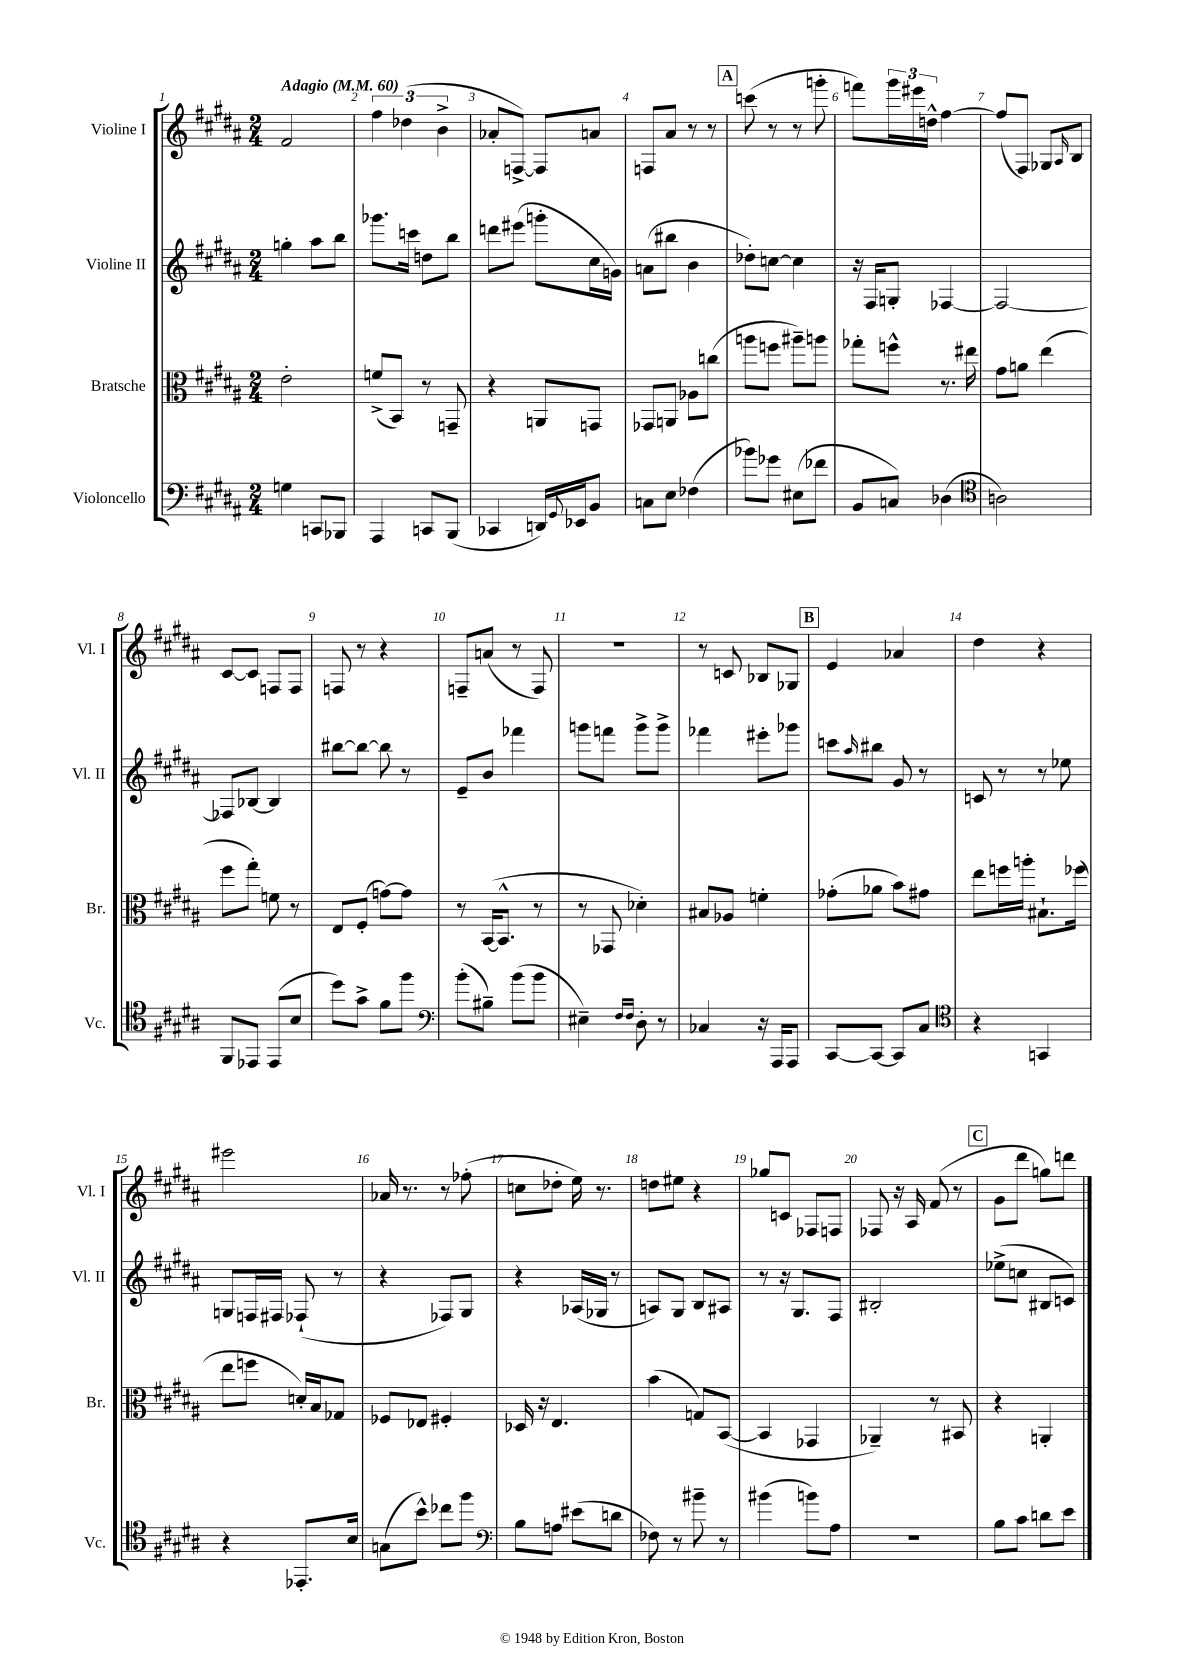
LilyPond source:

<<
\new StaffGroup <<
\new Staff = "s0" \with { instrumentName = "Violine I" shortInstrumentName = "Vl. I" } {
    \clef treble \key b \major \numericTimeSignature \time 2/4 \tempo "Adagio" 4 = 60
    fis'2 |
    \tuplet 3/2 { fis''4 des''4( b'4-> } |
    aes'8-. f8~->) f8 a'8 |
    f8 ais'8 r8 r8 |
    \mark \markup { \box "A" } c'''8( r8 r8 g'''8-. |
    f'''8) \tuplet 3/2 { gis'''16 eis'''16 d''16-^ } fis''4~ |
    fis''8( fis8) ges8 \grace { ais16 } b8 |
    cis'8~ cis'8 f8 f8 |
    f8 r8 r4 |
    f8-- a'8( r8 f8) |
    r2 |
    r8 c'8 bes8 ges8 |
    \mark \markup { \box "B" } e'4 aes'4 |
    dis''4 r4 |
    eis'''2 |
    aes'16 r8. r8 fes''8-.( |
    c''8 des''8-. e''16) r8. |
    d''8 eis''8 r4 |
    ges''8 c'8 fes8 f8 |
    fes8 r16 ais16 fis'8( r8 |
    \mark \markup { \box "C" } gis'8 dis'''8 g''8) d'''8 \bar "|." |
}
\new Staff = "s1" \with { instrumentName = "Violine II" shortInstrumentName = "Vl. II" } {
    \clef treble \key b \major \numericTimeSignature \time 2/4
    g''4-. ais''8 b''8 |
    ges'''8. c'''16 d''8 b''8 |
    d'''8 eis'''8( g'''8-. cis''16 g'16) |
    a'8( bis''8 b'4 |
    \mark \markup { \box "A" } des''8-.) c''8~ c''4 |
    r16 fis16 g8-. fes4~ |
    fes2~ |
    fes8 bes8~ bes4 |
    bis''8~ bis''8~ bis''8 r8 |
    e'8-- b'8 fes'''4 |
    g'''8 f'''8 g'''8-> g'''8-> |
    fes'''4 eis'''8-. ges'''8 |
    \mark \markup { \box "B" } c'''8 \grace { ais''16 } bis''8 gis'8 r8 |
    c'8 r8 r8 ees''8 |
    g8 f16 fis16 fes8-!( r8 |
    r4 fes8) gis8 |
    r4 aes16( ges16 r8 |
    a8) gis8 b8 ais8 |
    r8 r16 gis8. fis8 |
    bis2-. |
    \mark \markup { \box "C" } ees''8->( c''8 bis8 c'8) \bar "|." |
}
\new Staff = "s2" \with { instrumentName = "Bratsche" shortInstrumentName = "Br." } {
    \clef alto \key b \major \numericTimeSignature \time 2/4
    e'2-. |
    f'8->( b,8) r8 g,8-- |
    r4 a,8 g,8 |
    ges,8 a,8 aes8 c''8( |
    \mark \markup { \box "A" } a''8 f''8 ais''8--) a''8 |
    ges''8-. f''8-^ r8. eis''16 |
    gis'8 a'8 e''4( |
    fis''8 gis''8-.) f'8 r8 |
    e8 fis8-.( g'8~) g'8 |
    r8 b,16~( b,8.-^ r8 |
    r8 ges,8 des'4-.) |
    bis8 aes8 f'4-. |
    \mark \markup { \box "B" } ges'8-.( aes'8 b'8) gis'8 |
    e''8 f''16 a''16-. bis8.-! fes''16( |
    e''8 f''8 d'16-.) b16 ges8 |
    fes8 ees8 fis4-. |
    des16 r16 e4. |
    b'4( g8) b,8~( |
    b,4 ges,4 |
    aes,4--) r8 bis,8 |
    \mark \markup { \box "C" } r4 a,4-. \bar "|." |
}
\new Staff = "s3" \with { instrumentName = "Violoncello" shortInstrumentName = "Vc." } {
    \clef bass \key b \major \numericTimeSignature \time 2/4
    g4 c,8 bes,,8 |
    ais,,4 c,8 b,,8( |
    ces,4 d,16) \appoggiatura { gis,8 } ees,16 b,8 |
    c8 e8 fes4( |
    \mark \markup { \box "A" } bes'8) ges'8 eis8( fes'8 |
    b,8 c8) des4( |
    \clef tenor a2) |
    fis,8 ees,8 ees,8( b8 |
    dis''8) gis'8-> fis'8 fis''8 |
    \clef bass b'8-.( bis8--) b'8( b'8 |
    eis4--) \grace { fis16 fis16 } dis8-. r8 |
    ces4 r16 ais,,16 ais,,8 |
    \mark \markup { \box "B" } cis,8~ cis,8~ cis,8 cis8 |
    \clef tenor r4 g,4 |
    r4 ees,8.-. b16 |
    g8( b'8-^) ces''8 fis''8 |
    \clef bass b8 a8 eis'8( d'8 |
    fes8) r8 bis'8-- r8 |
    bis'4( b'8) ais8 |
    r2 |
    \mark \markup { \box "C" } b8 cis'8 d'8 e'8 \bar "|." |
}
>>
>>
\layout { \context { \Score \override BarNumber.break-visibility = ##(#f #t #t) barNumberVisibility = #all-bar-numbers-visible } }
